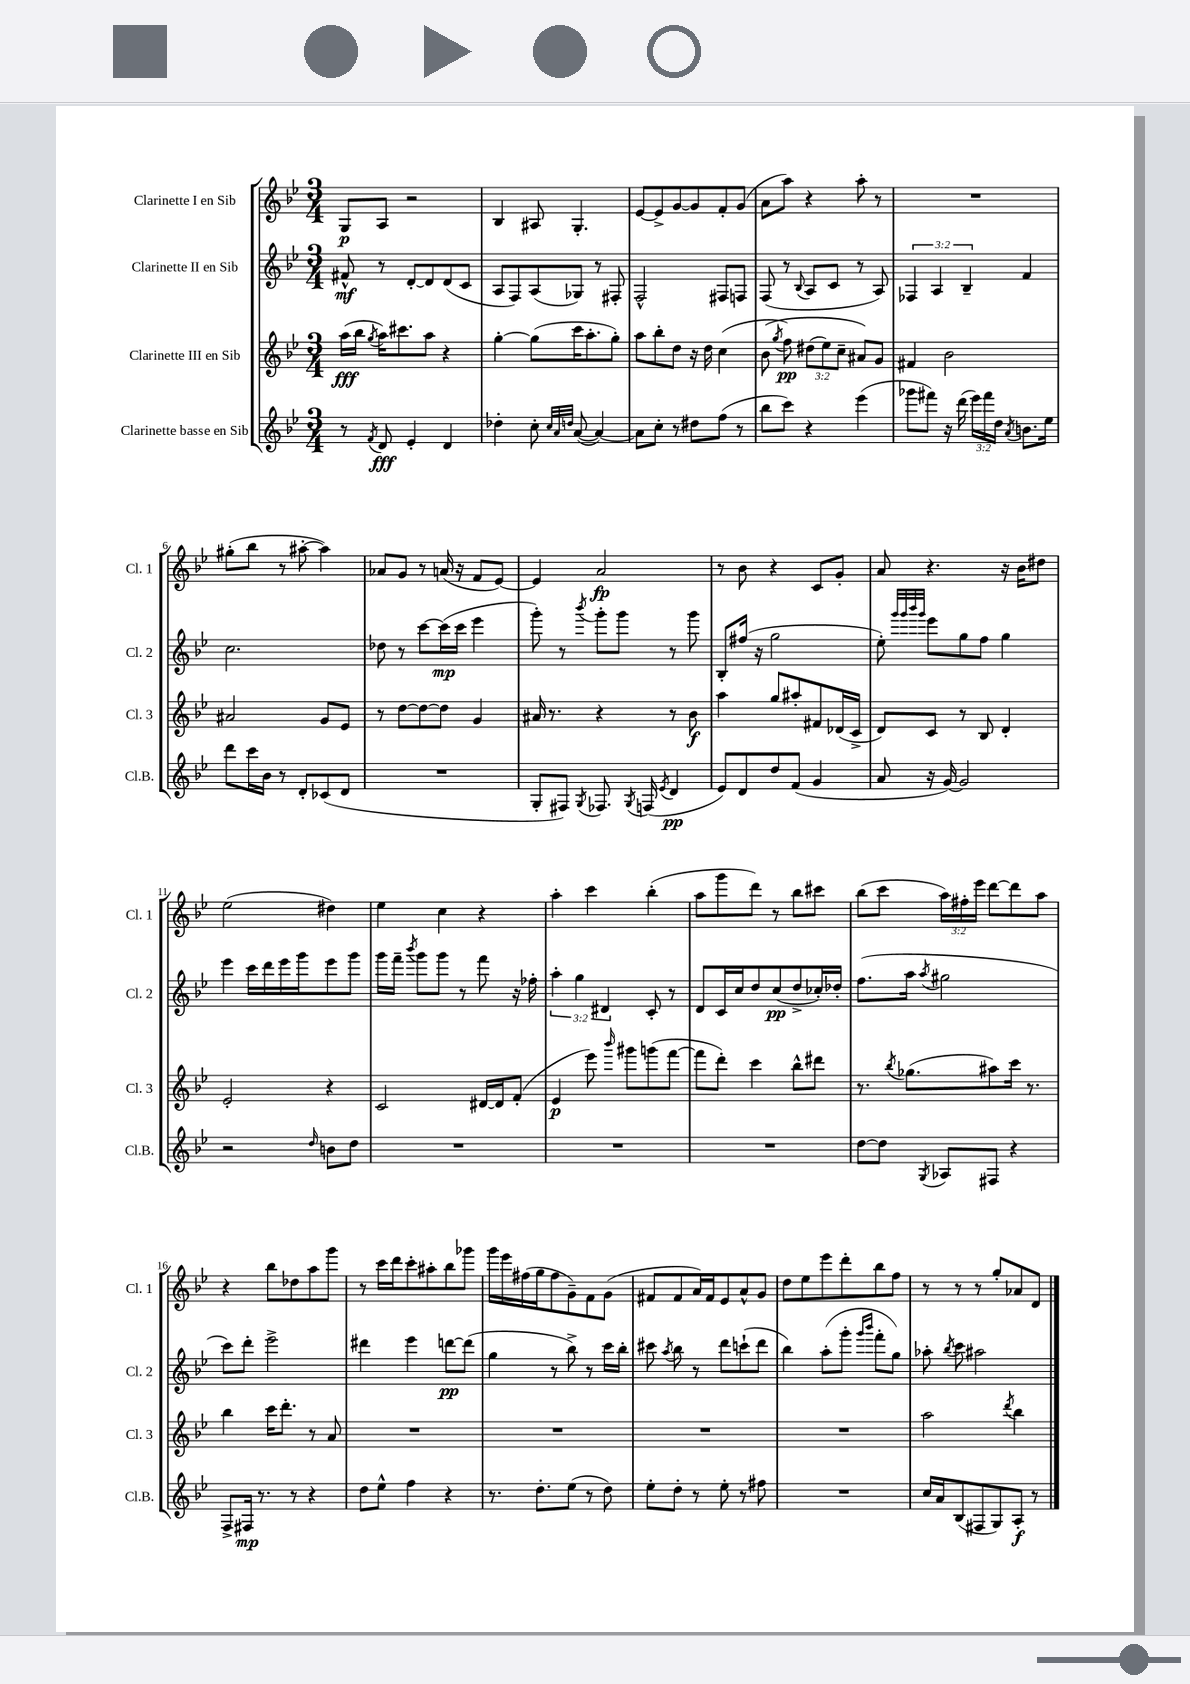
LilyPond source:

<<
\new StaffGroup <<
\new Staff = "s0" \with { instrumentName = "Clarinette I en Sib" shortInstrumentName = "Cl. 1" } {
    \clef treble \key bes \major \numericTimeSignature \time 3/4 \override Staff.TupletNumber.text = #tuplet-number::calc-fraction-text
    \autoBeamOff g8[\p a8] r2 |
    bes4 ais8 g4.-. |
    ees'8[~ ees'8-> g'8~ g'8 f'8-. g'8]( |
    a'8[ a''8]) r4 a''8-. r8 |
    R2. |
    gis''8[-.( bes''8] r8 ais''8~-. ais''4) |
    aes'8[ g'8] r8 a'16( r16 f'8[ ees'8]~) |
    ees'4 a'2\fp |
    r8 bes'8 r4 c'8[ g'8]-. |
    a'8 r4. r16 bes'16[ dis''8] |
    ees''2( dis''4) |
    ees''4 c''4 r4 |
    a''4-. c'''4 bes''4-.( |
    a''8[ g'''8 d'''8]) r8 bes''8[ cis'''8] |
    bes''8[( c'''8] \tuplet 3/2 { a''16[) fis''16-. ees'''16] } d'''8[~ d'''8 a''8] |
    r4 bes''8[ des''8 a''8 g'''8] |
    r8 c'''16[ d'''16 c'''8-. ais''8-. bes''8 ges'''8] |
    g'''16[ ees'''16 fis''16( g''16 fis''8 g'8--) f'8 g'8]( |
    fis'8[ fis'8 a'16) fis'16 ees'8 a'8-^ g'8] |
    d''8[ ees''8 ees'''8 d'''8-. bes''8 f''8] |
    r8 r8 r8 g''8[-. aes'8 d'8] \bar "|." |
}
\new Staff = "s1" \with { instrumentName = "Clarinette II en Sib" shortInstrumentName = "Cl. 2" } {
    \clef treble \key bes \major \numericTimeSignature \time 3/4 \override Staff.TupletNumber.text = #tuplet-number::calc-fraction-text
    \autoBeamOff fis'8-^\mf r8 d'8[~-. d'8 d'8( c'8] |
    a8[ f8) a8( ges8]) r8 fis8-. |
    f2-^ fis8[ f8] |
    f8( r8 \appoggiatura { bes8 } a8[ c'8] r8 a8) |
    \tuplet 3/2 { fes4 a4 bes4-- } f'4 |
    c''2. |
    des''8 r8 c'''8[~ c'''16\mp( c'''16] ees'''4 |
    g'''8-.) r8 \acciaccatura { bes'''8 } g'''8[-. g'''8] r8 g'''8 |
    bes8[-. fis''16]( r16 g''2 |
    ees''8-.) \grace { g'''32[ g'''32 bes'''32 g'''32] } ees'''8[ g''8 f''8] g''4 |
    ees'''4 c'''16[ d'''16 ees'''16 g'''16 ees'''8 g'''8] |
    g'''16[ f'''16]-- \acciaccatura { bes'''8 } g'''8[ g'''8] r8 f'''8 r16 fes''16-. |
    \tuplet 3/2 { a''4-. g''4 dis'4 } c'8-. r8 |
    d'8[ c'16 c''16 d''8 c''8\pp( d''8-> ces''16-.) des''16]-. |
    f''8.[( a''16] \acciaccatura { a''8 } gis''2 |
    c'''8[) d'''8]-. ees'''2-> |
    dis'''4 ees'''4 d'''8[~\pp d'''8]( |
    g''4 r8 bes''8->) r8 c'''16[ bes''16]-. |
    cis'''8 \acciaccatura { a''8 } bes''8 r8 d'''8[ c'''8-!( d'''8] |
    bes''4) a''8[-.( g'''8]-. \grace { g'''16[ bes'''16] } f'''8[-. g''8]) |
    aes''8-. \acciaccatura { bes''8 } c'''8 ais''2 \bar "|." |
}
\new Staff = "s2" \with { instrumentName = "Clarinette III en Sib" shortInstrumentName = "Cl. 3" } {
    \clef treble \key bes \major \numericTimeSignature \time 3/4 \override Staff.TupletNumber.text = #tuplet-number::calc-fraction-text
    \autoBeamOff a''16[\fff( bes''16] \acciaccatura { g''8 } a''16[) cis'''8. a''8] r4 |
    g''4~-. g''8[( c'''16 a''8.-. g''8]-.) |
    a''8[ bes''8-. d''8] r16 d''16 c''4( |
    bes'8\( \acciaccatura { g''8 } f''8\pp) \tuplet 3/2 { dis''8[( ees''8) c''8]-- } ais'8[\) g'8] |
    fis'4 bes'2 |
    ais'2 g'8[ ees'8] |
    r8 d''8[~ d''8~ d''8] g'4 |
    ais'16 r8. r4 r8 bes'8\f |
    a''4 g''8[ ais''8-. fis'8 des'16( c'16]-> |
    d'8[) c'8] r8 bes8 d'4-. |
    ees'2-. r4 |
    c'2 dis'16[~ dis'16 f'8]-.( |
    ees'4\p ees'''8) \grace { bes'''16 } gis'''8[ g'''8( f'''8]~ |
    f'''8[ d'''8]-.) c'''4 bes''8[-^ dis'''8] |
    r8. \acciaccatura { bes''8 } ges''8.[( ais''8) c'''16] r8. |
    bes''4 c'''16[ d'''8.]-. r8 a'8 |
    R2. |
    R2. |
    R2. |
    R2. |
    a''2 \acciaccatura { d'''8 } bes''4 \bar "|." |
}
\new Staff = "s3" \with { instrumentName = "Clarinette basse en Sib" shortInstrumentName = "Cl.B." } {
    \clef treble \key bes \major \numericTimeSignature \time 3/4 \override Staff.TupletNumber.text = #tuplet-number::calc-fraction-text
    \autoBeamOff r8 \acciaccatura { f'8 } d'8\fff ees'4-. d'4 |
    des''4-. c''8-. \grace { c''32[ a'32 d''32] } a'8~( a'4~) |
    a'8[ c''8]-. r8 dis''8[ f''8]( r8 |
    bes''8[ c'''8]) r4 ees'''4( |
    ges'''8[ fis'''8]) r16 d'''16( \tuplet 3/2 { ees'''16[) fis'''16 d''16] } \acciaccatura { a'8 } b'8.[ ees''16] |
    d'''8[ c'''16 bes'16] r8 d'8[-. ces'8( d'8] |
    R2. |
    g8[-. fis8]) \acciaccatura { g8 } fes8. \acciaccatura { g8 } f16( \acciaccatura { ees'8 } d'4\pp |
    ees'8[) d'8 d''8 f'8]( g'4 |
    a'8 r16 g'16~) g'2 |
    r2 \grace { d''16 } b'8[ d''8] |
    R2. |
    R2. |
    R2. |
    d''8[~ d''8] \acciaccatura { g8 } aes8[ fis8] r4 |
    f8[-> fis16]\mp r8. r8 r4 |
    d''8[ ees''8]-^ f''4 r4 |
    r8. d''8.[-. ees''8]( r8 d''8) |
    ees''8[-. d''8]-. r8 ees''8-. r8 fis''8 |
    R2. |
    c''16[ a'16 bes8( fis8 g8) a8]-.\f r8 \bar "|." |
}
>>
>>
